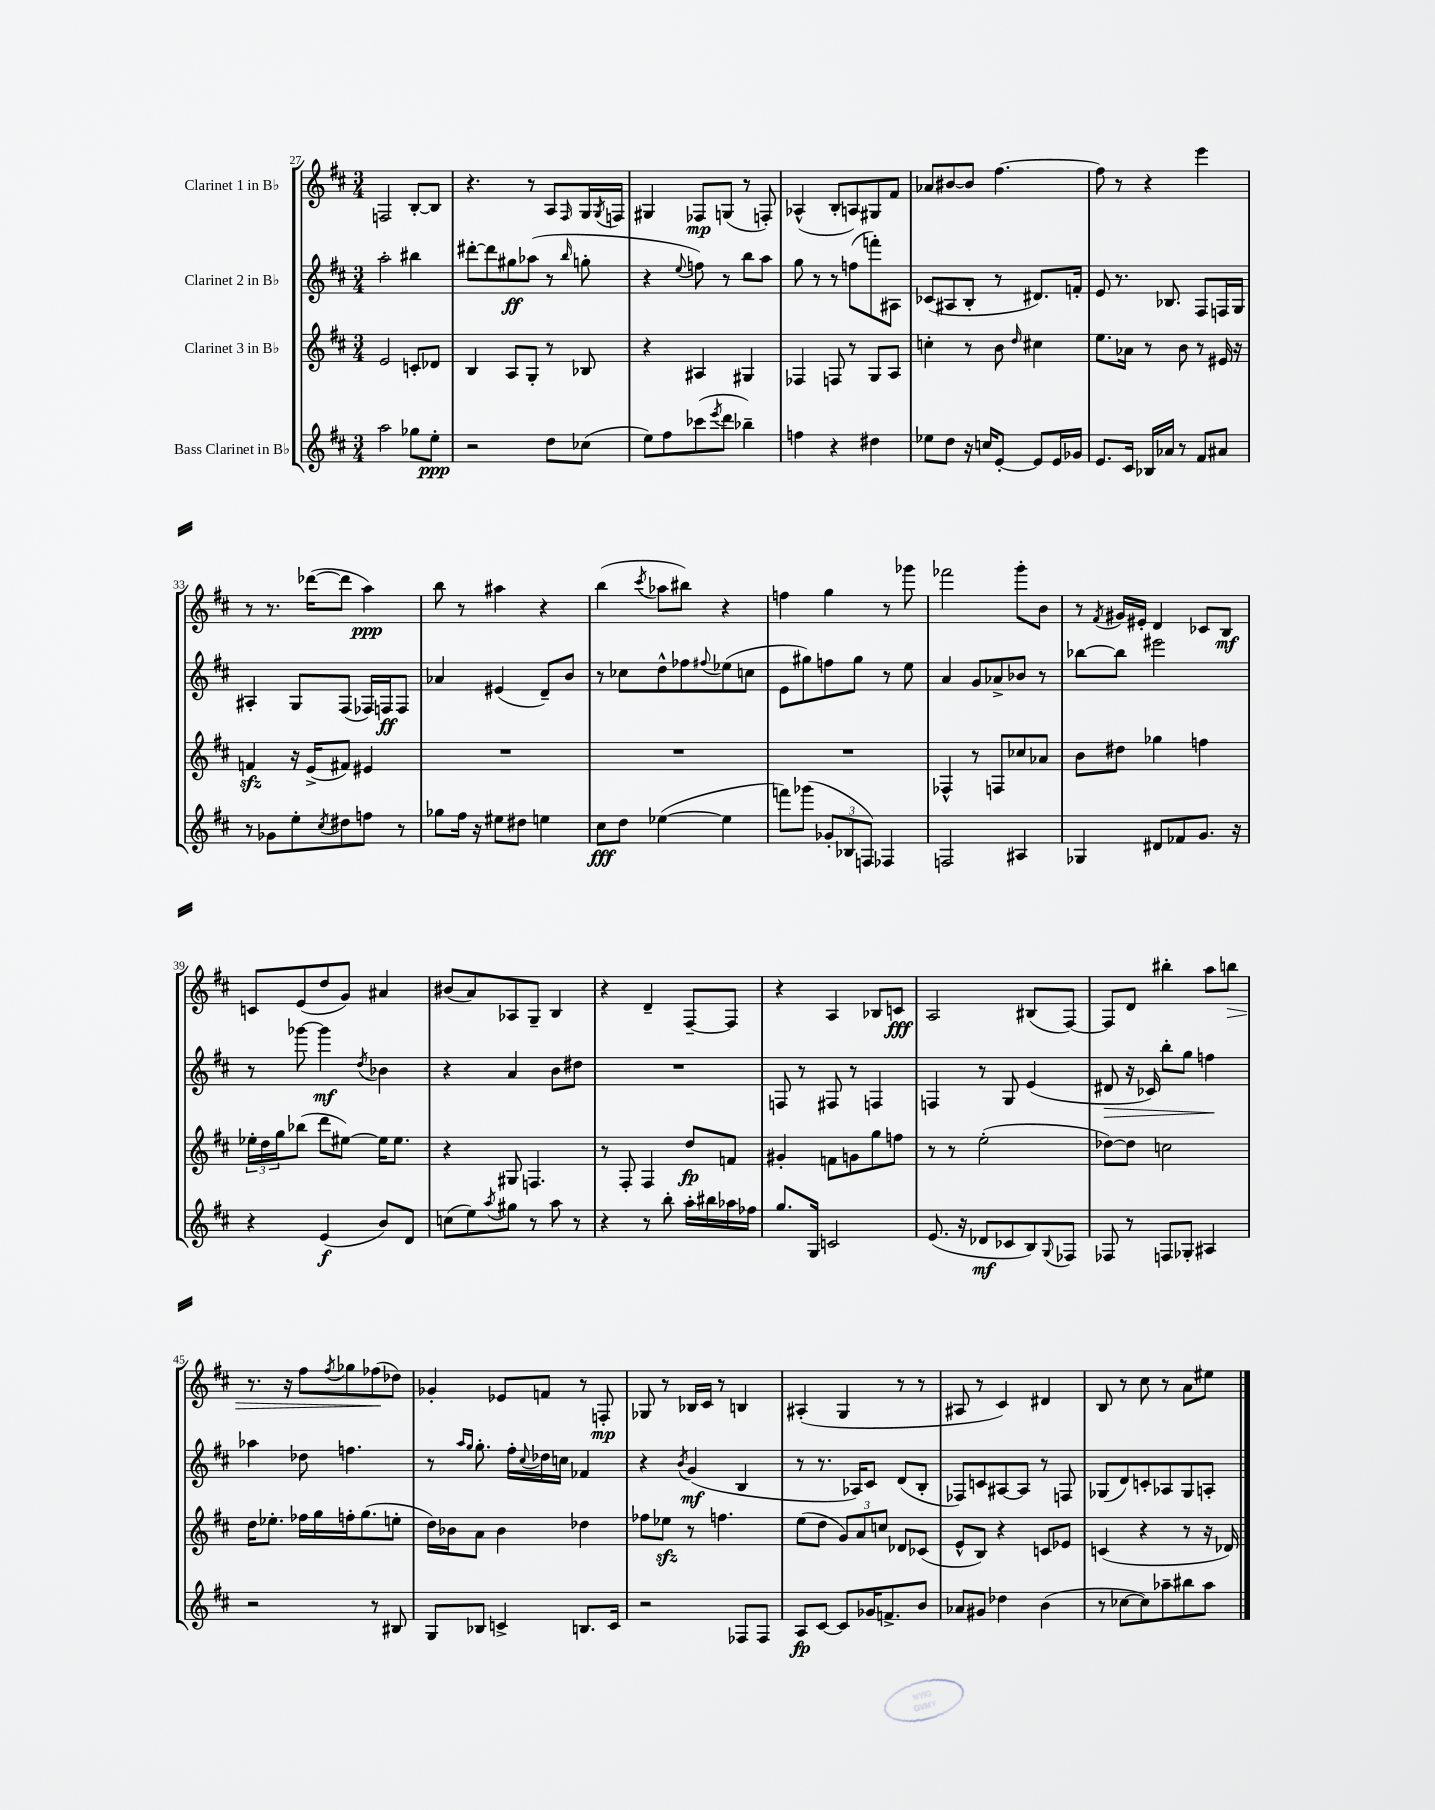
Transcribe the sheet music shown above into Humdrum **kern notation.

**kern	**dynam	**kern	**dynam	**kern	**dynam	**kern	**dynam
*part4	*part4	*part3	*part3	*part2	*part2	*part1	*part1
*staff4	*staff4	*staff3	*staff3	*staff2	*staff2	*staff1	*staff1
*I"Bass Clarinet in B♭	*	*I"Clarinet 3 in B♭	*	*I"Clarinet 2 in B♭	*	*I"Clarinet 1 in B♭	*
*clefG2	*	*clefG2	*	*clefG2	*	*clefG2	*
*k[f#c#]	*	*k[f#c#]	*	*k[f#c#]	*	*k[f#c#]	*
*M3/4	*	*M3/4	*	*M3/4	*	*M3/4	*
=27	=27	=27	=27	=27	=27	=27	=27
2aa\	.	2e/	.	2aa'\	.	2Fn/	.
8gg-X\L	.	8cn'/L	.	4bb#X\	.	[8B'/L	.
8ee'\J	ppp	8d-X/J	.	.	.	8B/J]	.
=28	=28	=28	=28	=28	=28	=28	=28
2r	.	4B/	.	[8ddd#X'\L	.	4.r	.
.	.	.	.	8ddd#\]	.	.	.
.	.	8A/L	.	8gg#X\	ff	.	.
.	.	8G'/J	.	(8aa-X\J	.	8r	.
8dd\L	.	8r	.	8r	.	8A/L	.
.	.	.	.	16qqbb/	.	16qqF#/	.
(8cc-X\J	.	8B-X/	.	8ggn'\	.	16G/L	.
.	.	.	.	.	.	8qG/	.
.	.	.	.	.	.	16Fn/JJ	.
=29	=29	=29	=29	=29	=29	=29	=29
8ee\L)	.	4r	.	4r	.	4G#X/	.
8ff#\	.	.	.	.	.	.	.
.	.	.	.	8qqee/	.	.	.
(8ccc-X\	.	4A#X/	.	8ffn\)	.	8F-X/L	mp
8qeee/	.	.	.	.	.	.	.
8ddd\J	.	.	.	8r	.	(8Gn/J	.
4bb-X~\)	.	4G#X/	.	8bb\L	.	8r	.
.	.	.	.	8aa\J	.	8Fn'/)	.
=30	=30	=30	=30	=30	=30	=30	=30
4ffn\	.	4F-X/	.	8gg\	.	(4A-X^^/	.
.	.	.	.	8r	.	.	.
4r	.	8Fn/	.	8r	.	8B'/L	.
.	.	8r	.	(8ffn\L	.	8An/)	.
4dd#X\	.	8G/L	.	8fffn'\)	.	8G#X/	.
.	.	8A/J	.	8A#X\J	.	8f#/J	.
=31	=31	=31	=31	=31	=31	=31	=31
8ee-X\L	.	4ccn'\	.	(8c-X/L	.	8a-X/L	.
8dd\J	.	.	.	8A#X/	.	[8b#X/	.
16r	.	8r	.	8B'/J	.	8b#/J]	.
16ccn/KL	.	.	.	.	.	.	.
[8e'/J	.	8b\	.	8r	.	[4.ff#\	.
.	.	16qqdd/	.	.	.	.	.
8e/L]	.	4cc#X\	.	8.d#X/L)	.	.	.
16e/L	.	.	.	.	.	.	.
16g-X/JJ	.	.	.	16fn'/Jk	.	.	.
=32	=32	=32	=32	=32	=32	=32	=32
8.e/L	.	8.ee\L	.	8e/	.	8ff#\]	.
.	.	.	.	8.r	.	8r	.
16c#/Jk	.	16a-X\Jk	.	.	.	.	.
16B-X/LL	.	8r	.	.	.	4r	.
16a-X/JJ	.	.	.	8.B-X/	.	.	.
8r	.	8b\	.	.	.	.	.
8f#/L	.	8r	.	8F#/L	.	4eee\	.
8a#X/J	.	16e#X/	.	16Fn/L	.	.	.
.	.	16r	.	16G/JJ	.	.	.
!!LO:LB:g=z
=33	=33	=33	=33	=33	=33	=33	=33
8r	.	4fnzz/	.	4A#X'/	.	8r	.
8g-X\L	.	.	.	.	.	8.r	.
8ee'\	.	16r	.	8G/L	.	.	.
.	.	(16e^/KL	.	.	.	([16ddd-X\KL	.
8qcc#/	.	.	.	.	.	.	.
8dd#X\	.	8f#X/J)	.	(8F#/J	.	8ddd-\J]	.
8ffn\J	.	4e#X/	.	16F-X/LL)	.	4aa\)	ppp
.	.	.	.	16Fn/J	ff	.	.
8r	.	.	.	8F/J	.	.	.
=34	=34	=34	=34	=34	=34	=34	=34
8gg-X\L	.	2.r	.	4a-X/	.	8bb\	.
16ff#\Jk	.	.	.	.	.	8r	.
16r	.	.	.	.	.	.	.
8ee#X\L	.	.	.	(4e#X/	.	4aa#X\	.
8dd#X\J	.	.	.	.	.	.	.
4een\	.	.	.	8d~/L)	.	4r	.
.	.	.	.	8b/J	.	.	.
=35	=35	=35	=35	=35	=35	=35	=35
8cc#\L	fff	2.r	.	8r	.	(4bb\	.
8dd\J	.	.	.	8cc-X\L	.	.	.
.	.	.	.	.	.	8qccc#/	.
([4ee-X\	.	.	.	8dd^^\	.	8aa-X\L	.
.	.	.	.	8ff-X\	.	8bb#X\J)	.
.	.	.	.	8qqff#X/	.	.	.
4ee-\]	.	.	.	(8ee-X\	.	4r	.
.	.	.	.	8ccn\J	.	.	.
=36	=36	=36	=36	=36	=36	=36	=36
8fffn\L)	.	2.r	.	8e\L	.	4ffn\	.
(8ggg-X\J	.	.	.	8gg#X\)	.	.	.
12g-X'/L	.	.	.	8ffn\	.	4gg\	.
12B-X/	.	.	.	.	.	.	.
.	.	.	.	8gg#\J	.	.	.
12Fn/J)	.	.	.	.	.	.	.
4F-X/	.	.	.	8r	.	8r	.
.	.	.	.	8ee\	.	8ggg-X\	.
=37	=37	=37	=37	=37	=37	=37	=37
2Fn/	.	4F-X^^/	.	4a/	.	2fff-X\	.
.	.	8r	.	8g/L	.	.	.
.	.	8Fn/L	.	8a-X^/	.	.	.
4A#X/	.	8cc-X/	.	8b-X/J	.	8ggg'\L	.
.	.	8a-X/J	.	8r	.	8b\J	.
=38	=38	=38	=38	=38	=38	=38	=38
4G-X/	.	8b\L	.	[8bb-X\L	.	8r	.
.	.	.	.	.	.	8qf#/	.
.	.	8dd#X\J	.	8bb-\J]	.	16g#X/LL	.
.	.	.	.	.	.	16e#X'/JJ	.
8d#X/L	.	4gg-X\	.	2eee#X\	.	4d/	.
8f-X/	.	.	.	.	.	.	.
8.g/J	.	4ffn\	.	.	.	8c-X/L	.
.	.	.	.	.	.	8B/J	mf
16r	.	.	.	.	.	.	.
!!LO:LB:g=z
=39	=39	=39	=39	=39	=39	=39	=39
4r	.	24ee-X'\LL	.	8r	.	8cn/L	.
.	.	24dd\	.	.	.	.	.
.	.	24gg\J	.	.	.	.	.
.	.	(8bb-X\J	.	[8ggg-X\	.	(8e/	.
(4e/	f	8ddd\L	.	4ggg-\]	mf	8dd/	.
.	.	[8ee#X\J)	.	.	.	8g/J)	.
.	.	.	.	8qdd/	.	.	.
8b/L)	.	16ee#\KL]	.	4b-X\	.	4a#X/	.
.	.	8.ee#\J	.	.	.	.	.
8d/J	.	.	.	.	.	.	.
=40	=40	=40	=40	=40	=40	=40	=40
(8ccn\L	.	4r	.	4r	.	(8b#X/L	.
8ee\)	.	.	.	.	.	8a/)	.
8qaa/	.	.	.	.	.	.	.
8gg#X\J	.	8G#X/	.	4a/	.	8A-X/	.
8r	.	4.Fn/	.	.	.	8G~/J	.
8aa\	.	.	.	8b\L	.	4B/	.
8r	.	.	.	8dd#X\J	.	.	.
=41	=41	=41	=41	=41	=41	=41	=41
4r	.	8r	.	2.r	.	4r	.
.	.	8F#'/	.	.	.	.	.
8r	.	4F#/	.	.	.	4d~/	.
8bb'\	.	.	.	.	.	.	.
16aa'\LL	.	8dd/L	fp	.	.	[8F#~/L	.
16bb#X\	.	.	.	.	.	.	.
16aa-X\	.	8fn/J	.	.	.	8F#/J]	.
16ff-X\JJ	.	.	.	.	.	.	.
=42	=42	=42	=42	=42	=42	=42	=42
8.gg/L	.	4g#X'/	.	8Fn/	.	4r	.
.	.	.	.	8r	.	.	.
16G/Jk	.	.	.	.	.	.	.
2cn/	.	8fn\L	.	8F#X/	.	4A/	.
.	.	8gn\	.	8r	.	.	.
.	.	8gg\	.	4Fn/	.	8B-X/L	.
.	.	8ffn\J	.	.	.	8cn/J	fff
=43	=43	=43	=43	=43	=43	=43	=43
(8.e/	.	8r	.	4Fn/	.	2A/	.
.	.	8r	.	.	.	.	.
16r	.	.	.	.	.	.	.
8d-X/L	mf	(2ee'\	.	8r	.	.	.
8c-X/	.	.	.	8G/	.	.	.
8B/)	.	.	.	(4e/	.	(8B#X/L	.
8qqG/	.	.	.	.	.	.	.
8F-X/J	.	.	.	.	.	[8F#/J)	.
=44	=44	=44	=44	=44	=44	=44	=44
!	!	!	!	!	!LO:HP:b	!	!
8F-X/	.	[8dd-X\L)	.	8d#X/	>	8F#/L]	.
8r	.	8dd-\J]	.	16r	.	8d/J	.
.	.	.	.	16c-X/)	.	.	.
8Fn/L	.	2ccn\	.	8bb'\L	.	4bb#X'\	.
8G-X'/J	.	.	.	8gg\J	.	.	.
4A#X/	.	.	.	4ffn\	.	8aa\L	.
!	!	!	!	!	!	!	!LO:HP:b
.	.	.	.	.	.	8bbn\J	>
.	.	.	.	.	]	.	.
!!LO:LB:g=z
=45	=45	=45	=45	=45	=45	=45	=45
2r	.	16dd\KL	.	4aa-X\	.	8.r	.
.	.	8.ee-X'\J	.	.	.	.	.
.	.	.	.	.	.	16r	.
.	.	16ff-X\LL	.	8dd-X\	.	8ff#\L	.
.	.	16gg\	.	.	.	.	.
.	.	.	.	.	.	8qff#/	.
.	.	16ffn'\J	.	4.ffn\	.	8gg-X\	.
.	.	(8.gg\	.	.	.	.	.
8r	.	.	.	.	.	(8ff-X\	.
8B#X/	.	8een'\J	.	.	.	8dd-X\J)	]
=46	=46	=46	=46	=46	=46	=46	=46
8G/L	.	16dd\LL)	.	8r	.	4g-X'/	.
.	.	16b-X\J	.	.	.	.	.
.	.	.	.	16qqaa/LL	.	.	.
.	.	.	.	16qqgg/JJ	.	.	.
8B-X/J	.	8a\J	.	8.gg'\	.	.	.
4cn^/	.	4b-\	.	.	.	8e-X/L	.
.	.	.	.	16ff#'\LL	.	.	.
.	.	.	.	8qqcc#/	.	.	.
.	.	.	.	16dd-X\	.	8fn/J	.
.	.	.	.	16ccn\JJ	.	.	.
8.Bn/L	.	4dd-X\	.	4f-X/	.	8r	.
.	.	.	.	.	.	8Fn'/	mp
16c/Jk	.	.	.	.	.	.	.
=47	=47	=47	=47	=47	=47	=47	=47
2r	.	8ff-X\L	.	4r	.	8G-X/	.
.	.	8ee-Xzz\J	.	.	.	8r	.
.	.	.	.	8qb/	.	.	.
.	.	8r	.	(4g/	mf	16B-X/LL	.
.	.	.	.	.	.	16c#/JJ	.
.	.	4.ffn\	.	.	.	8r	.
8F-X/L	.	.	.	4B/	.	4Bn/	.
8F-/J	.	.	.	.	.	.	.
=48	=48	=48	=48	=48	=48	=48	=48
8A/L	fp	(8ee\L	.	8r	.	(4A#X'/	.
[8c#/J	.	8dd\J	.	8.r	.	.	.
8c#/L]	.	12g/L)	.	.	.	4G/	.
.	.	.	.	16A-X/KL)	.	.	.
.	.	12a/	.	.	.	.	.
16g-X/K	.	.	.	8c#/J	.	.	.
.	.	12ccn/J	.	.	.	.	.
8.fn^/	.	.	.	.	.	.	.
.	.	8d-X/L	.	(8d/L	.	8r	.
8b/J	.	(8c-X/J	.	8B'/J	.	8r	.
=49	=49	=49	=49	=49	=49	=49	=49
8a-X/L	.	8e^^/L	.	8F-X/L)	.	8A#X/	.
8g#X/J	.	8B/J)	.	8cn/	.	8r	.
4dd-X\	.	4r	.	[8A#X/	.	4c#/)	.
.	.	.	.	8A#/J]	.	.	.
(4b\	.	8cn/L	.	8r	.	4d#X/	.
.	.	8e-X/J	.	8Fn/	.	.	.
=50	=50	=50	=50	=50	=50	=50	=50
8r	.	(4cn/	.	(8G-X/L	.	8B/	.
[8cc-X\L	.	.	.	8d/)	.	8r	.
8cc-\])	.	4r	.	8cn'/	.	8cc#\	.
8aa-X~\	.	.	.	8A-X/	.	8r	.
8bb#X\	.	8r	.	8G-/	.	8a\L	.
8aa-\J	.	16r	.	8An'/J	.	8ee#X\J	.
.	.	16d-X/)	.	.	.	.	.
==	==	==	==	==	==	==	==
*-	*-	*-	*-	*-	*-	*-	*-
